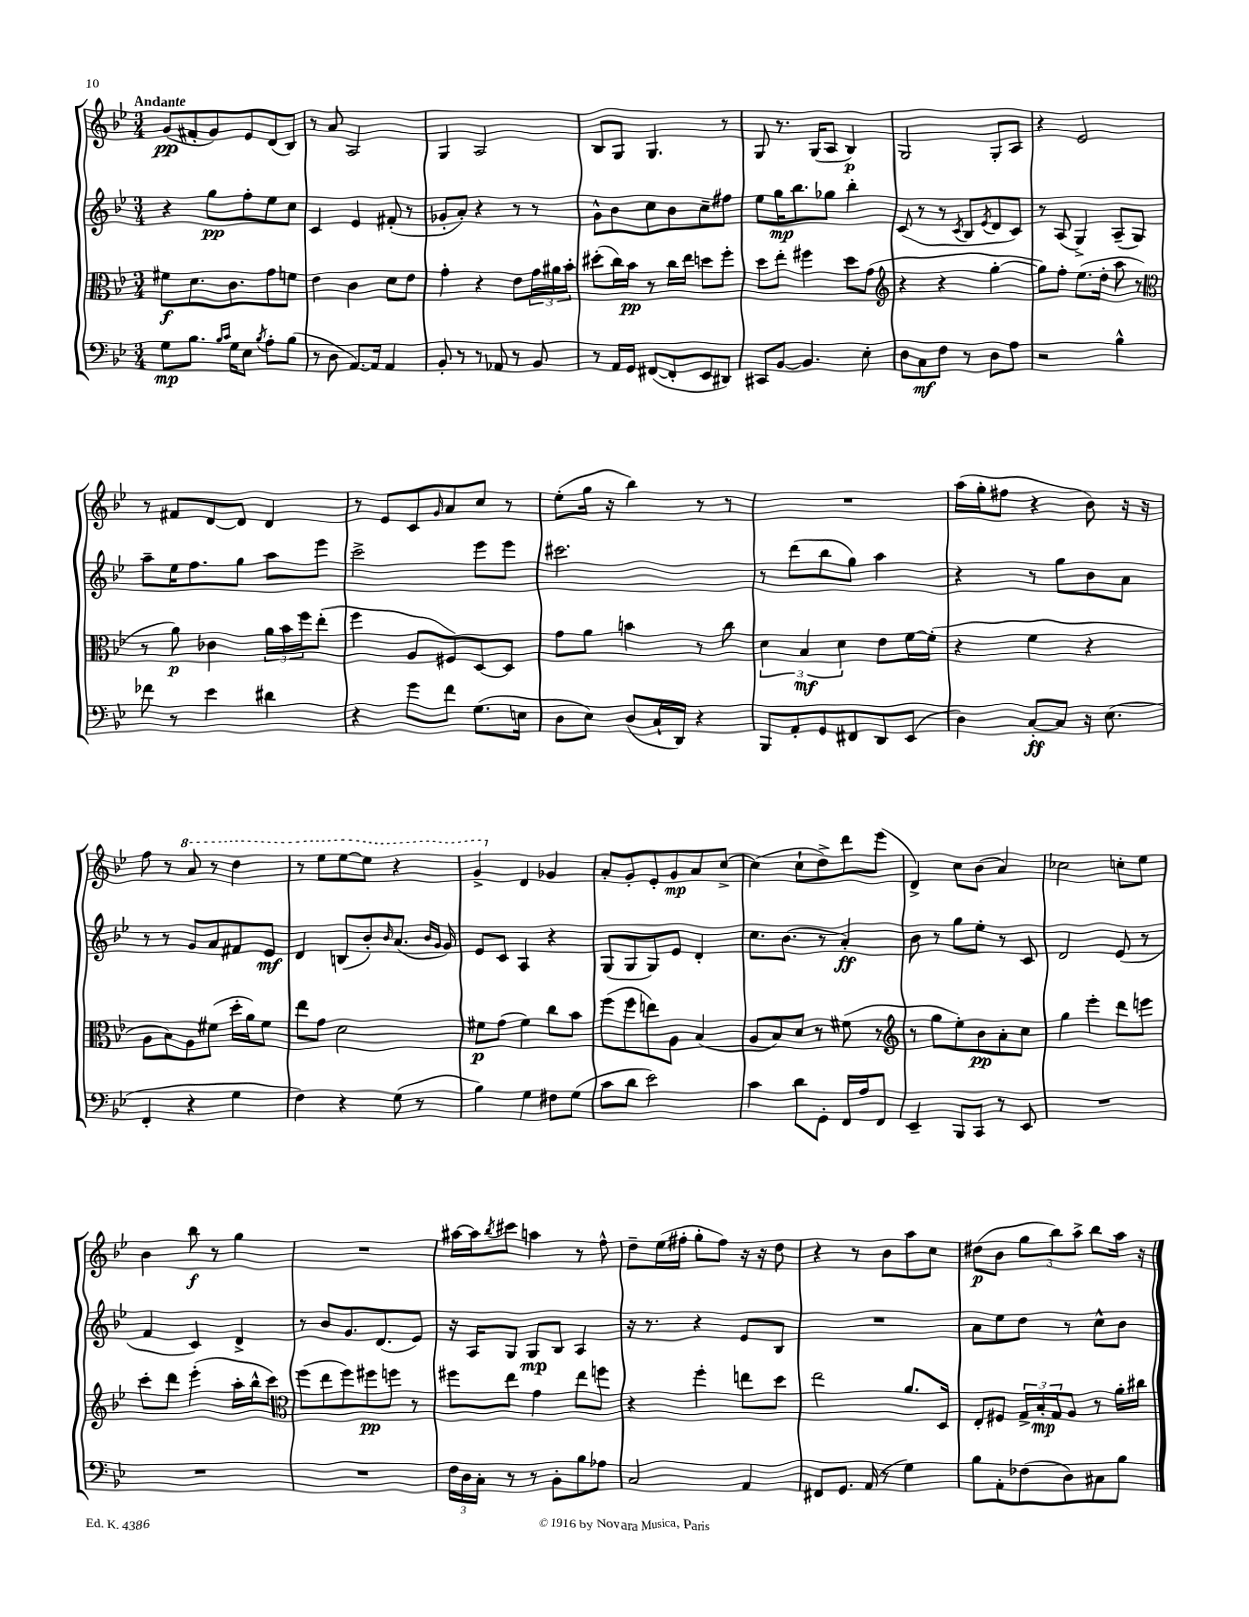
<<
\new StaffGroup <<
\new Staff = "s0" {
    \clef treble \key bes \major \numericTimeSignature \time 3/4 \tempo "Andante"
    g'8\pp( fis'8-. g'8) ees'8 d'8( bes8) |
    r8 a'8 a2 |
    g4 a2 |
    bes8 g8 g4. r8 |
    g8 r8. g16( a8 bes4\p) |
    g2 g8-. a8 |
    r4 ees'2 |
    r8 fis'8 d'8~ d'8 d'4 |
    r8 ees'8 c'8 \grace { g'16 } a'8 c''8 r8 |
    ees''8-.( g''16 r16 bes''4) r8 r8 |
    R2. |
    a''16( g''16-. fis''8 r4 bes'8) r16 r16 |
    f''8 r8 \ottava #1 a''8 r8 d'''4 |
    r8 ees'''8 ees'''8~ ees'''8 r4 |
    g''4-> \ottava #0 d'4 ges'4 |
    a'8-. g'8-. ees'8-. g'8\mp a'8 c''8~-> |
    c''4( c''8-! d''8->) d'''8 ees'''8( |
    d'4->) c''8 bes'8( a'4) |
    ces''2 c''8-. ees''8 |
    bes'4 bes''8\f r8 g''4 |
    R2. |
    ais''16~ ais''16 \acciaccatura { bes''8 } cis'''8 a''4 r8 f''8-^ |
    d''8-- ees''16( fis''16-. g''8-. fis''8) r16 r16 d''8 |
    r4 r8 bes'8 a''8 c''8 |
    dis''8\p( bes'8 \tuplet 3/2 { g''8 bes''8) a''8-> } bes''8 a''16 r16 \bar "|." |
}
\new Staff = "s1" {
    \clef treble \key bes \major \numericTimeSignature \time 3/4
    r4 g''8\pp f''8-. ees''8 c''8 |
    c'4 ees'4 fis'8-.( r8 |
    ges'8-. a'8-.) r4 r8 r8 |
    g'8-^ bes'8 c''8 bes'8 c''8-- fis''8 |
    ees''8 g''16\mp bes''8. ges''8 bes''4-. |
    c'8( r8 r8 \acciaccatura { c'8 } bes8 \acciaccatura { ees'8 } d'8 c'8) |
    r8 a8( g4->) a8--( g8) |
    a''8-- ees''16 f''8. g''8 a''8 ees'''8 |
    c'''2-> ees'''8 ees'''8 |
    cis'''2. |
    r8 d'''8( bes''8 g''8) a''4 |
    r4 r8 g''8 bes'8 a'8 |
    r8 r8 g'8 a'8 fis'8 ees'8\mf |
    d'4 b8( bes'8-.) \grace { bes'16 } a'8.( \grace { bes'16 g'16 } g'16) |
    ees'8 c'8 a4 r4 |
    g8( g8 g8) ees'8 d'4-. |
    c''8. bes'8.( r8 a'4-.\ff) |
    bes'8 r8 g''8 ees''8-. r8 c'8 |
    d'2 ees'8( r8 |
    f'4 c'4) d'4-> |
    r8 bes'8 g'8. d'8.( ees'8) |
    r16 a16 g8 g8\mp bes8 a4 |
    r16 r8. r4 ees'8 bes8 |
    R2. |
    a'8 ees''8 d''8 r8 c''8-^ bes'8 \bar "|." |
}
\new Staff = "s2" {
    \clef alto \key bes \major \numericTimeSignature \time 3/4
    fis'8\f d'8. c'8. g'8 f'8 |
    ees'4 c'4 d'8 ees'8 |
    g'4-. r4 ees'8 \tuplet 3/2 { g'16 ais'16 bes'16-. } |
    dis''8-.( c''16) bes'16\pp r8 c''16 ees''16 d''8 f''8-. |
    d''8 ees''8-. fis''4 d''8 g'8( |
    \clef treble r4 r4 g''4~-. |
    g''8) f''8-. ees''8.( d''16-. a''8 r8 |
    \clef alto r8 a'8\p) ces'4 \tuplet 3/2 { a'16 bes'16 f''16 } ees''8-.( |
    f''4 a8 fis8) d8~ d8 |
    g'8 a'8 b'4 r8 c''8 |
    \tuplet 3/2 { d'4 bes4\mf d'4 } ees'8 f'16~ f'16-.( |
    r4 f'4 r4 |
    a8 bes8) a8 fis'8( d''16-. a'16) fis'8 |
    ees''8 g'8 d'2 |
    fis'8\p g'8( fis'4) c''8 bes'8 |
    f''8( f''8 e''8) a8 bes4( |
    a8 bes8) d'8 r8 fis'8( r8 |
    \clef treble r8 g''8 ees''8-.) bes'8\pp a'8-. c''8 |
    g''4 ees'''4-. d'''8 e'''8 |
    c'''8-. d'''8 ees'''4-.( a''16-. bes''16-^ c'''8) |
    \clef alto f''8( ees''8 f''8) fis''8\pp f''8 r8 |
    fis''8 ees''8 g'4 ees''8 f''8 |
    r4 f''4-. e''8 d''8 |
    ees''2 a'8. d16 |
    ees8-. fis8 \tuplet 3/2 { g16-> bes16-.\mp g16 } a8 r8 a'16-. cis''16 \bar "|." |
}
\new Staff = "s3" {
    \clef bass \key bes \major \numericTimeSignature \time 3/4
    g8\mp bes8. \grace { bes16 c'16 } g16 ees8 \acciaccatura { bes8 } a8-. bes8( |
    r8 d8 a,8.~) a,16 a,4 |
    bes,8-. r8 r8 aes,8 r8 bes,8 |
    r8 a,16 g,16 fis,8~( fis,8-. ees,8 dis,8) |
    cis,8 bes,8~ bes,4. ees8-. |
    d8 c8\mf f8 r8 d8 a8 |
    r2 bes4-^ |
    fes'8 r8 ees'4 dis'4 |
    r4 g'8 f'8 g8.( e16 |
    d8 ees8) d8( c16-! d,16) r4 |
    bes,,8 a,8-. g,8 fis,8 d,8 ees,8( |
    d4) c8~-.\ff c8 r16 ees8.( |
    f,4-. r4 g4 |
    f4) r4 g8( r8 |
    bes4) g4 fis8 g8( |
    c'8 d'8 ees'2) |
    c'4 d'8 g,8-. f,16 a16 f,8 |
    ees,4-- bes,,8 c,8 r8 ees,8 |
    R2. |
    R2. |
    R2. |
    \tuplet 3/2 { f16 d16 c16-. } r8 r8 bes,8-. bes8 aes8 |
    c2 a,4 |
    fis,8 g,8. a,16( r8 g4) |
    bes8 a,8-. fes8( d8) cis8 bes8 \bar "|." |
}
>>
>>
\layout { \context { \Score \remove "Bar_number_engraver" } }
